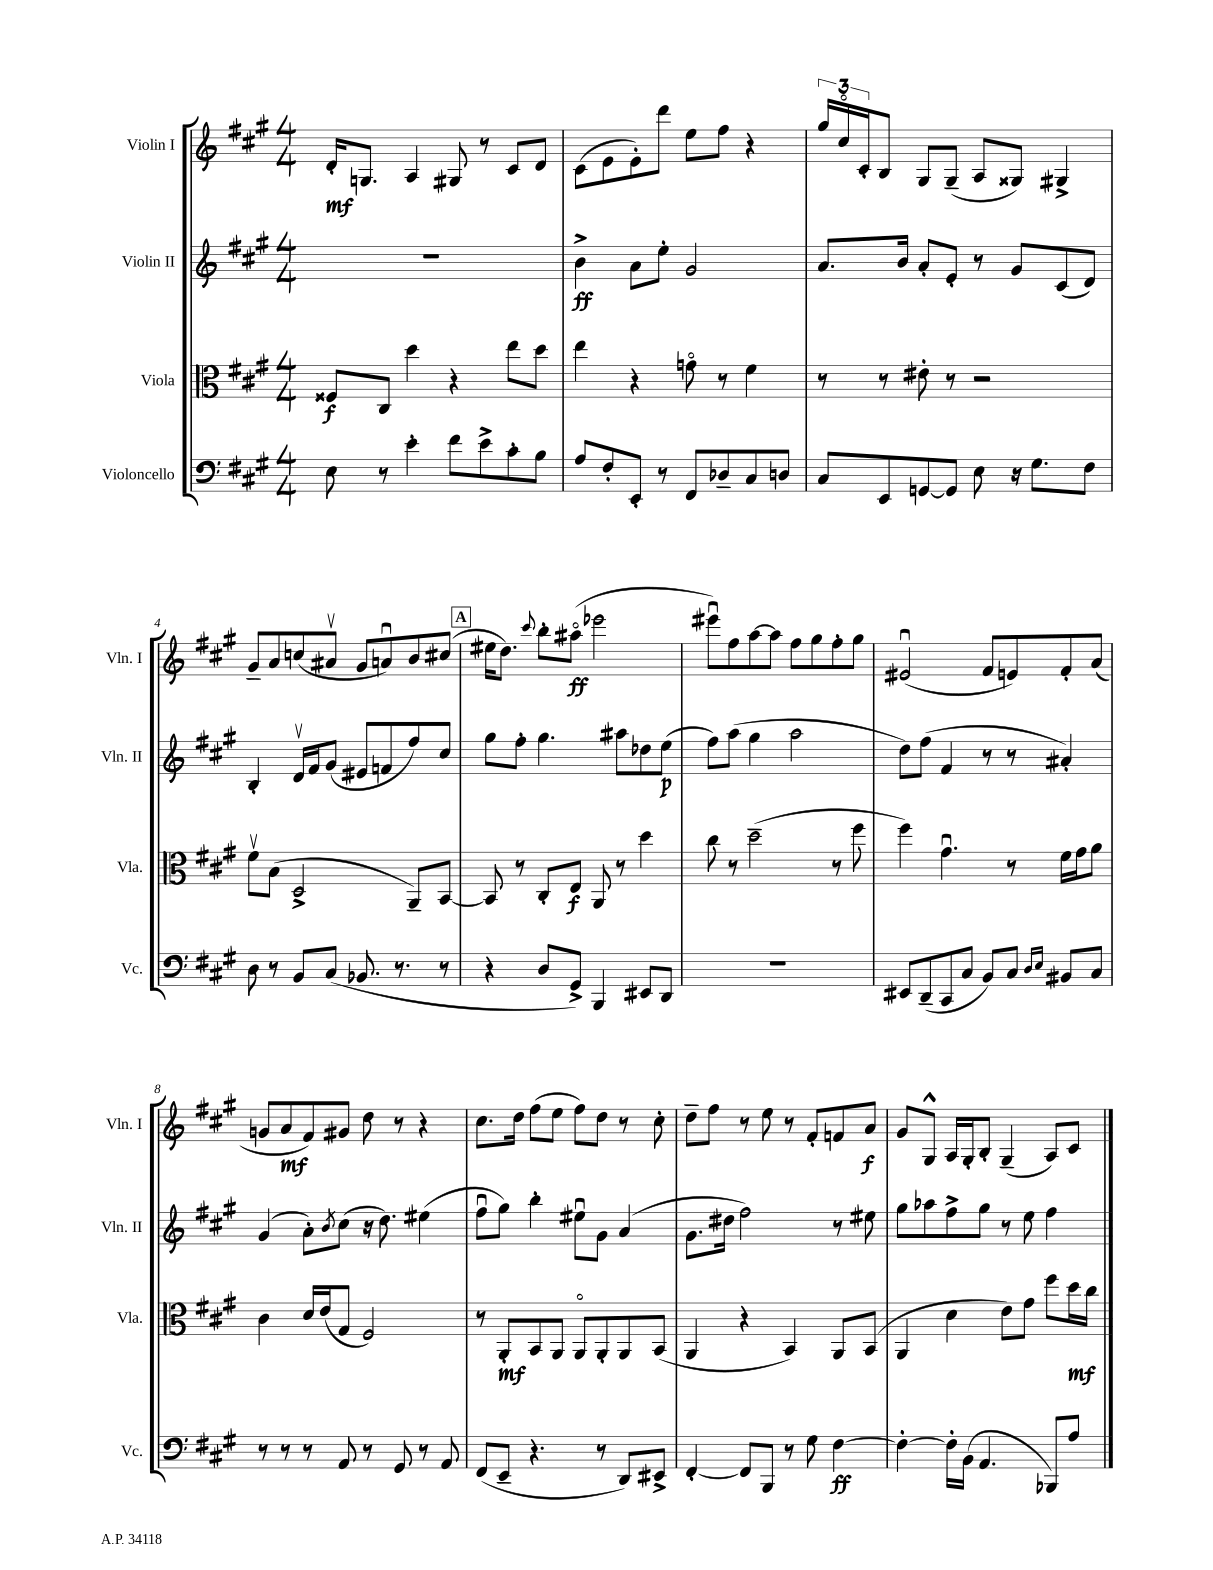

**kern	**kern	**kern	**kern
*staff4	*staff3	*staff2	*staff1
*clefF4	*clefC3	*clefG2	*clefG2
*k[f#c#g#]	*k[f#c#g#]	*k[f#c#g#]	*k[f#c#g#]
*M4/4	*M4/4	*M4/4	*M4/4
8E	8F##	1r	16d'
.	.	.	8.G
8r	8C#	.	.
4e'	4dd	.	4A
8f#	4r	.	8G#
8e^	.	.	8r
8c#'	8ee	.	8c#
8B	8dd	.	8d
=	=	=	=
8A	4ee	4b^	(8c#
8F#'	.	.	8e
8EE'	4r	8a	8e')
8r	.	8ee'	8ddd
8FF#	8go	2g#	8ee
8D-~	8r	.	8ff#
8C#	4f#	.	4r
8D	.	.	.
=	=	=	=
8C#	8r	8.a	24gg#
.	.	.	24cc#o
.	.	.	24c#'
8EE	8r	.	8B
.	.	16b	.
[8GG	8e#'	8a'	8G#
8GG]	8r	8e'	(8G#~
8E	2r	8r	8A
16r	.	8g#	8G##)
8.G#	.	.	.
.	.	(8c#	4G#^
8F#	.	8d)	.
=	=	=	=
8D	8f#v	4B'	8g#~
8r	(8B	.	8a
8BB	2D^	16dv	(8cc
.	.	16f#	.
(8C#	.	(8g#	8a#v
8.BB-	.	8e#	8g#
.	.	8f	8au)
8.r	.	.	.
.	8AA~)	8ff#)	8b
8r	[8BB	8cc#	(8cc#
=	=	=	=
4r	8BB]	8gg#	16ee#
.	.	.	8.dd)
.	8r	8ff#'	.
.	.	.	8qqccc#
8D	8C#'	4.gg#	8bb'
8GG#^)	8E	.	(8aa#o
4BBB	8AA	.	2eee-
.	8r	8aa#	.
8EE#	4dd	8dd-	.
8DD	.	(8ee	.
=	=	=	=
1r	8cc#	8ff#)	8eee#u)
.	8r	(8aa	8ff#
.	(2dd~	4gg#	[8aa
.	.	.	8aa]
.	.	2aa	8ff#
.	.	.	8gg#
.	8r	.	8ff#'
.	8ff#	.	8gg#
=	=	=	=
8EE#	4ff#)	8dd)	(2e#u
(8DD~	.	(8ff#	.
8CC#	4.g#u	4f#	.
8C#	.	.	.
8BB)	.	8r	8f#
8C#	8r	8r	8e)
16qqD	.	.	.
16qqE	.	.	.
8BB#	16f#	4a#')	8f#'
.	16g#	.	.
8C#	8a	.	(8a
=	=	=	=
8r	4c#	(4g#	8g
8r	.	.	8a
8r	16d	8a')	8f#)
.	(16e	.	.
.	.	8qb	.
8AA	8G#	(8cc#	8g#
8r	2F#)	16r	8dd
.	.	8.dd)	.
8GG#	.	.	8r
8r	.	(4ee#	4r
8AA	.	.	.
=	=	=	=
(8FF#	8r	8ff#u	8.cc#
8EE~	8AA'	8gg#)	.
.	.	.	16dd
4.r	8BB	4bb'	(8ff#
.	8AA	.	8ee
.	8AAo	8ee#u	8ff#)
8r	8AA'	8g#	8dd
8DD)	8AA	(4a	8r
8EE#^	(8BB	.	8cc#'
=	=	=	=
[4FF#'	4AA	8.g#	8dd~
.	.	.	8ff#
.	.	16dd#	.
8FF#]	4r	2ff#)	8r
8BBB	.	.	8ee
8r	4BB)	.	8r
8G#	.	.	8f#'
[4F#	8AA	8r	8f
.	(8BB	8ee#	8a
=	=	=	=
4F#'_	4AA	8gg#	8g#
.	.	8aa-	8G#^^
16F#']	4d	8ff#^	16A
(16BB	.	.	16G#'
4.AA	.	8gg#	8B'
.	8e)	8r	(4G#~
.	8g#	8ee	.
8BBB-)	8ff#	4ff#	8A)
8A	16dd	.	8c#
.	16cc#	.	.
==	==	==	==
*-	*-	*-	*-
